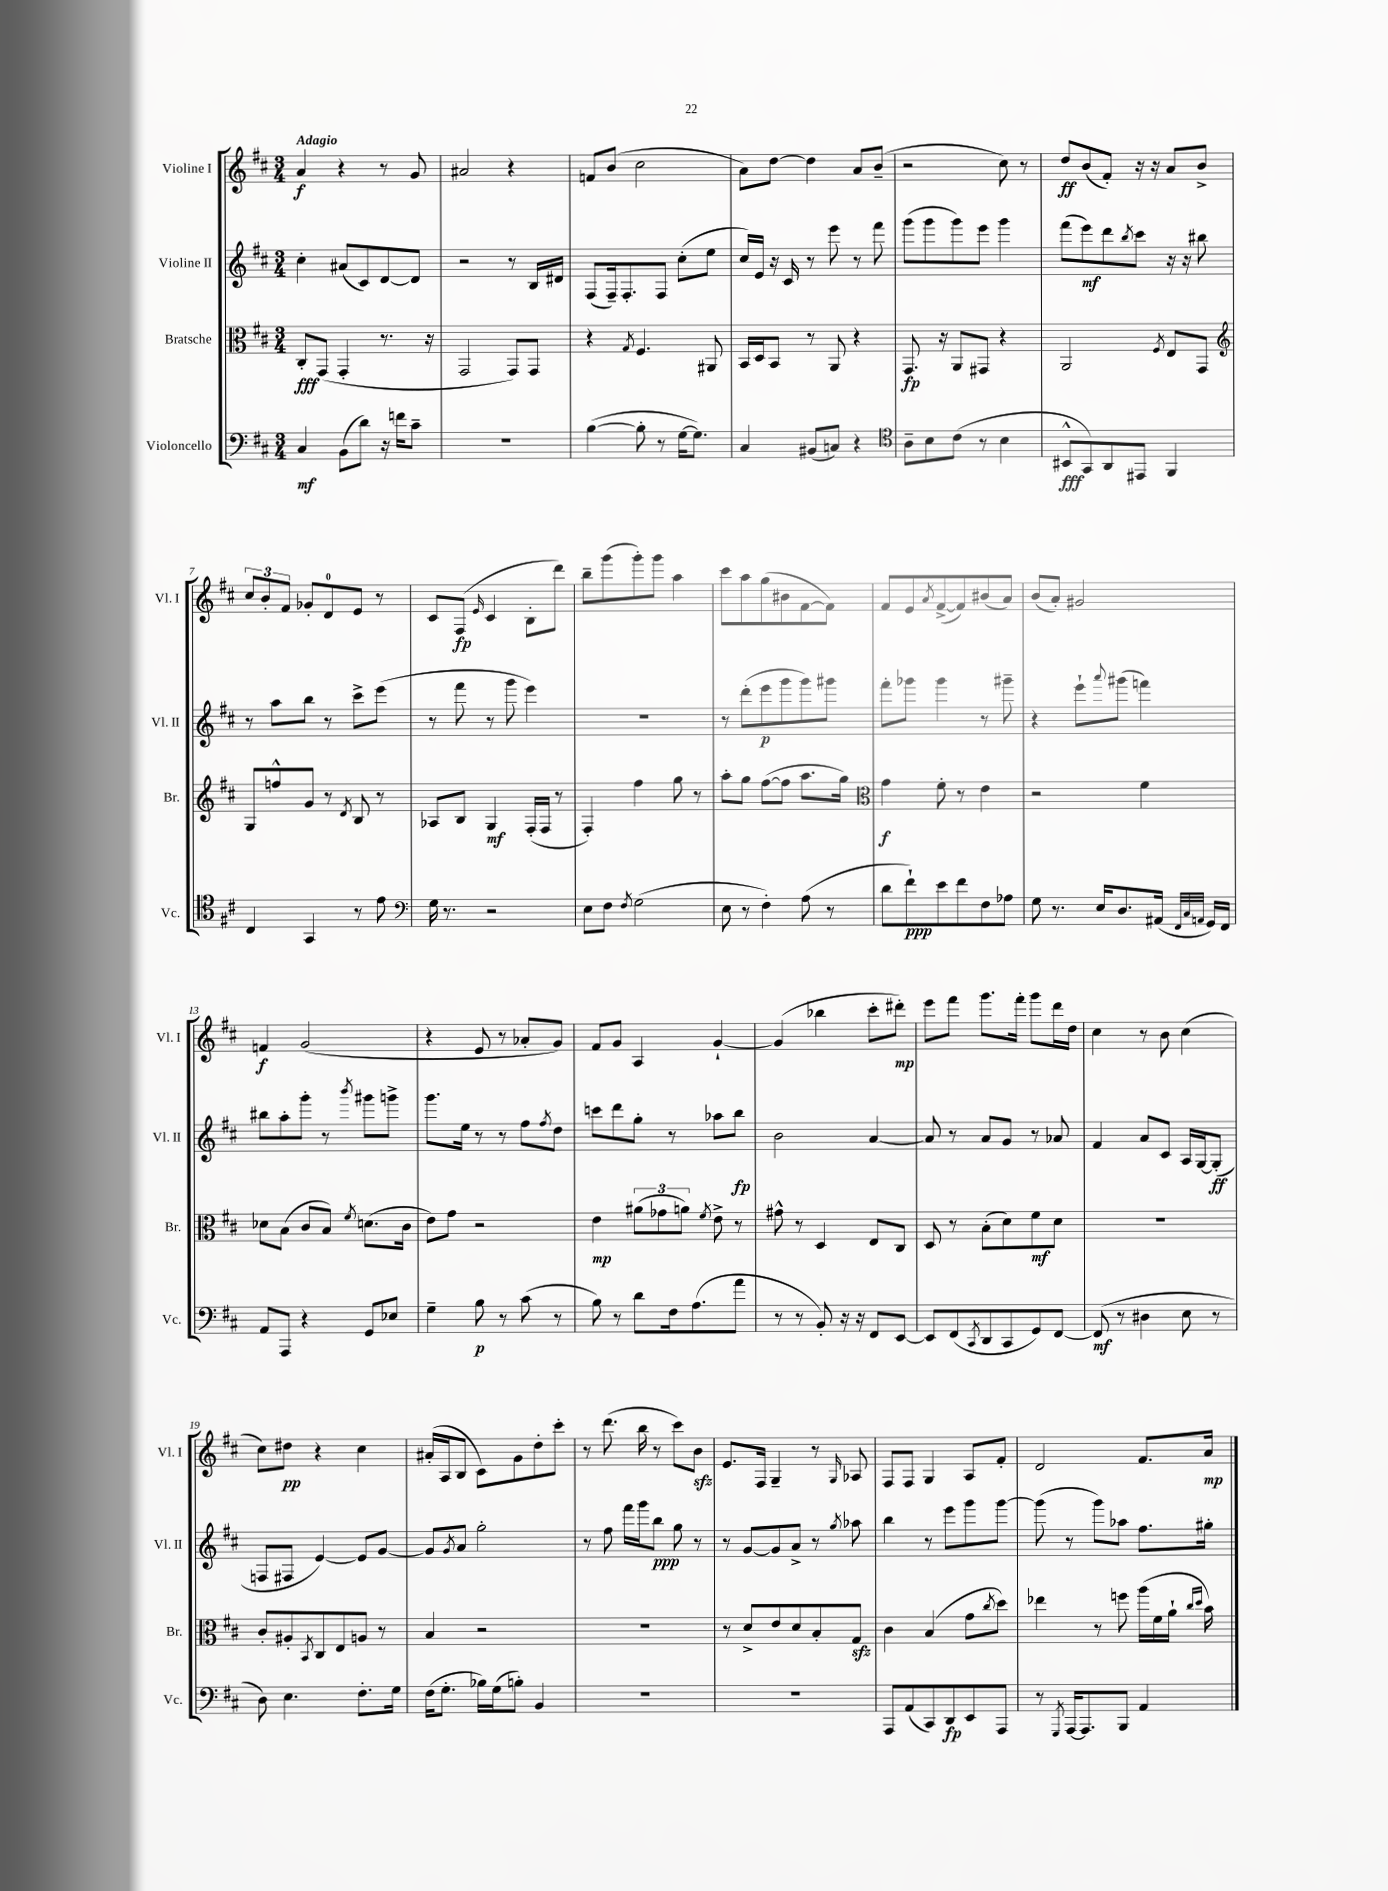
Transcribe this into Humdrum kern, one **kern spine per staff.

**kern	**kern	**kern	**kern
*staff4	*staff3	*staff2	*staff1
*clefF4	*clefC3	*clefG2	*clefG2
*k[f#c#]	*k[f#c#]	*k[f#c#]	*k[f#c#]
*M3/4	*M3/4	*M3/4	*M3/4
4C#	8C#'	4cc#'	4a
.	(8GG	.	.
(8BB	4GG'	(8a#	4r
8d)	.	8c#)	.
16r	8.r	[8d	8r
16f	.	.	.
8c#~	.	8d]	8g
.	16r	.	.
=	=	=	=
2.r	2GG	2r	2a#
.	8GG)	8r	4r
.	8GG	16B	.
.	.	16d#	.
=	=	=	=
([4B	4r	(8F#	8f
.	.	16F#~)	(8b
.	.	8.F#'	.
.	8qG	.	.
8B']	4.F#	.	2cc#
8r	.	8F#	.
[16G	.	(8cc#'	.
8.G])	.	.	.
.	8AA#	8ee	.
=	=	=	=
4C#	16BB	16cc#)	8a)
.	16D	16e	.
.	8BB	16r	[8dd
.	.	16c#	.
(8BB#	8r	8r	4dd]
8C)	8AA	8eee	.
4r	4r	8r	8a
.	.	8fff#	(8b~
=	=	=	=
*clefC4	*	*	*
8A~	8.GG	(8ggg	2r
8B	.	8ggg	.
.	16r	.	.
(8c#	8AA	8ggg)	.
8r	8GG#	8eee	.
4B	4r	4ggg	8cc#)
.	.	.	8r
=	=	=	=
8BB#^^	2AA	(8fff#	8dd
8GG)	.	8eee)	(8b
8AA	.	8ddd	8f#')
.	.	8qbb	.
8EE#	.	8ccc#	16r
.	.	.	16r
.	8qF#	.	.
4FF#	8E	16r	8a
.	.	16r	.
.	8GG	8bb#	8b^
=	=	=	=
*	*clefG2	*	*
4C#	8G	8r	12cc#
.	.	.	12b'
.	8ff^^	8aa	.
.	.	.	12f#
4GG	8g	8bb	8g-'
.	8r	8r	8d
.	8qd	.	.
8r	8B	8ccc#^	8e
8e	8r	(8eee	8r
=	=	=	=
*clefF4	*	*	*
16G	8A-	8r	8c#
8.r	.	.	.
.	8B	8fff#	(8F#
.	.	.	16qqe
2r	4G	8r	4c#
.	.	8ggg	.
.	(16F#'	4eee)	8B'
.	16F#	.	.
.	8r	.	8ddd)
=	=	=	=
8E	4F#')	2.r	8bb~
8F#	.	.	(8ggg
8qF#	.	.	.
(2G	4ff#	.	8ggg')
.	.	.	8ggg
.	8gg	.	4aa
.	8r	.	.
=	=	=	=
8E	8aa'	8r	8ccc#
8r	8gg	(8ddd'	8aa
4F#')	([8ff#	8eee	(8gg
.	8ff#]	8ggg	8b#
(8A	8.aa	8ggg)	[8f#
8r	.	8ggg#	8f#])
.	16gg)	.	.
=	=	=	=
*	*clefC3	*	*
8d	4g	8fff#'	8f#
8f#`)	.	8ggg-	8e
.	.	.	8qa
8e	8f#'	4ggg-	([8f#^
8f#	8r	.	8f#])
8F#	4e	8r	(8b#
8A-	.	8ggg#~	8a)
=	=	=	=
8G	2r	4r	(8b
8.r	.	.	8a')
.	.	8eee`	2g#
16E	.	.	.
.	.	8qqaaa	.
8.D	.	(8ggg#	.
.	4f#	4fff)	.
(16AA#	.	.	.
32qqFF#	.	.	.
32qqC#	.	.	.
32qqAA	.	.	.
16GG)	.	.	.
16FF#	.	.	.
=	=	=	=
8AA	8d-	8bb#	4f
8AAA	(8B	8aa'	.
4r	8c#	8ggg'	(2g
.	8B)	8r	.
.	8qf#	8qbbb	.
8GG	(8.d	8ggg#	.
8E-	.	8ggg^	.
.	16c#	.	.
=	=	=	=
4G~	8e)	8.ggg	4r
.	8g	.	.
.	.	16ee	.
8B	2r	8r	8e
8r	.	8r	8r
(8c#	.	8ff#	8a-'
.	.	8qff#	.
8r	.	8dd	8g)
=	=	=	=
8B)	4e	8ccc	8f#
8r	.	8ddd	8g
8d	(12a#	8gg'	4A
.	12g-	.	.
16F#	.	8r	.
.	12a)	.	.
(8.A	.	.	.
.	8qf#	.	.
.	8e^	8aa-	[4g`
8a	8r	8bb	.
=	=	=	=
8r	8g#^^	2b	(4g]
8r	8r	.	.
8BB')	4D	.	4bb-
16r	.	.	.
16r	.	.	.
8FF#	8E	[4a	8ccc#'
[8EE	8C#	.	8ddd#')
=	=	=	=
8EE]	8D	8a]	8eee
(8FF#	8r	8r	8fff#
8qCC#	.	.	.
8DD	(8B'	8a	8.ggg
8CC#	8d)	8g	.
.	.	.	16fff#'
8GG)	8f#	8r	8ggg
[8FF#	8d	8a-	16ddd
.	.	.	16dd
=	=	=	=
(8FF#]	2.r	4f#	4cc#
8r	.	.	.
4D#	.	8a	8r
.	.	8c#	8b
8E	.	16A	(4cc#
.	.	[16G	.
8r	.	(8G']	.
=	=	=	=
8D)	8c#'	8F	8cc#)
4.E	8A#'	8F#	8dd#
.	8qBB	.	.
.	8C#	[4e)	4r
.	8E	.	.
8.F#'	8A	8e]	4cc#
.	8r	[8g	.
16G	.	.	.
=	=	=	=
(16F#	4B	8g]	(16a#'
8.G'	.	.	16A
.	.	8qg	.
.	.	8a	8B
16B-)	2r	2gg'	8c#)
(16G	.	.	.
8B')	.	.	8g
4BB	.	.	8dd'
.	.	.	8ccc#'
=	=	=	=
2.r	2.r	8r	8r
.	.	8ff#	(8.ddd
.	.	16fff#	.
.	.	16ggg	16bb
.	.	8bb	8r
.	.	8gg	8ccc#)
.	.	8r	8b
=	=	=	=
2.r	8r	8r	8.e
.	8d^	[8g	.
.	.	.	16F#
.	8e	8g]	4G~
.	8d	8a^	.
.	8B'	8r	8r
.	.	8qgg	16qqG
.	8G	8aa-	8A-
=	=	=	=
8AAA	4c#	4bb	8F#
(8AA	.	.	8F#
8CC#)	(4B	8r	4G
8DD	.	8eee	.
8EE	8g	8ggg	8A
.	8qcc#	.	.
8AAA	8dd)	[8ggg	8f#'
=	=	=	=
8r	4ee-	(8ggg]	2d
8qGGG	.	.	.
[16AAA	.	8r	.
8.AAA]	.	.	.
.	8r	8ggg)	.
8BBB	8ff	8aa-	.
4AA	(16aa	8.ff#	8.f#
.	16f#	.	.
.	16a`	.	.
.	16qqcc#	.	.
.	16qqdd	.	.
.	16b)	16gg#'	16a
==	==	==	==
*-	*-	*-	*-
